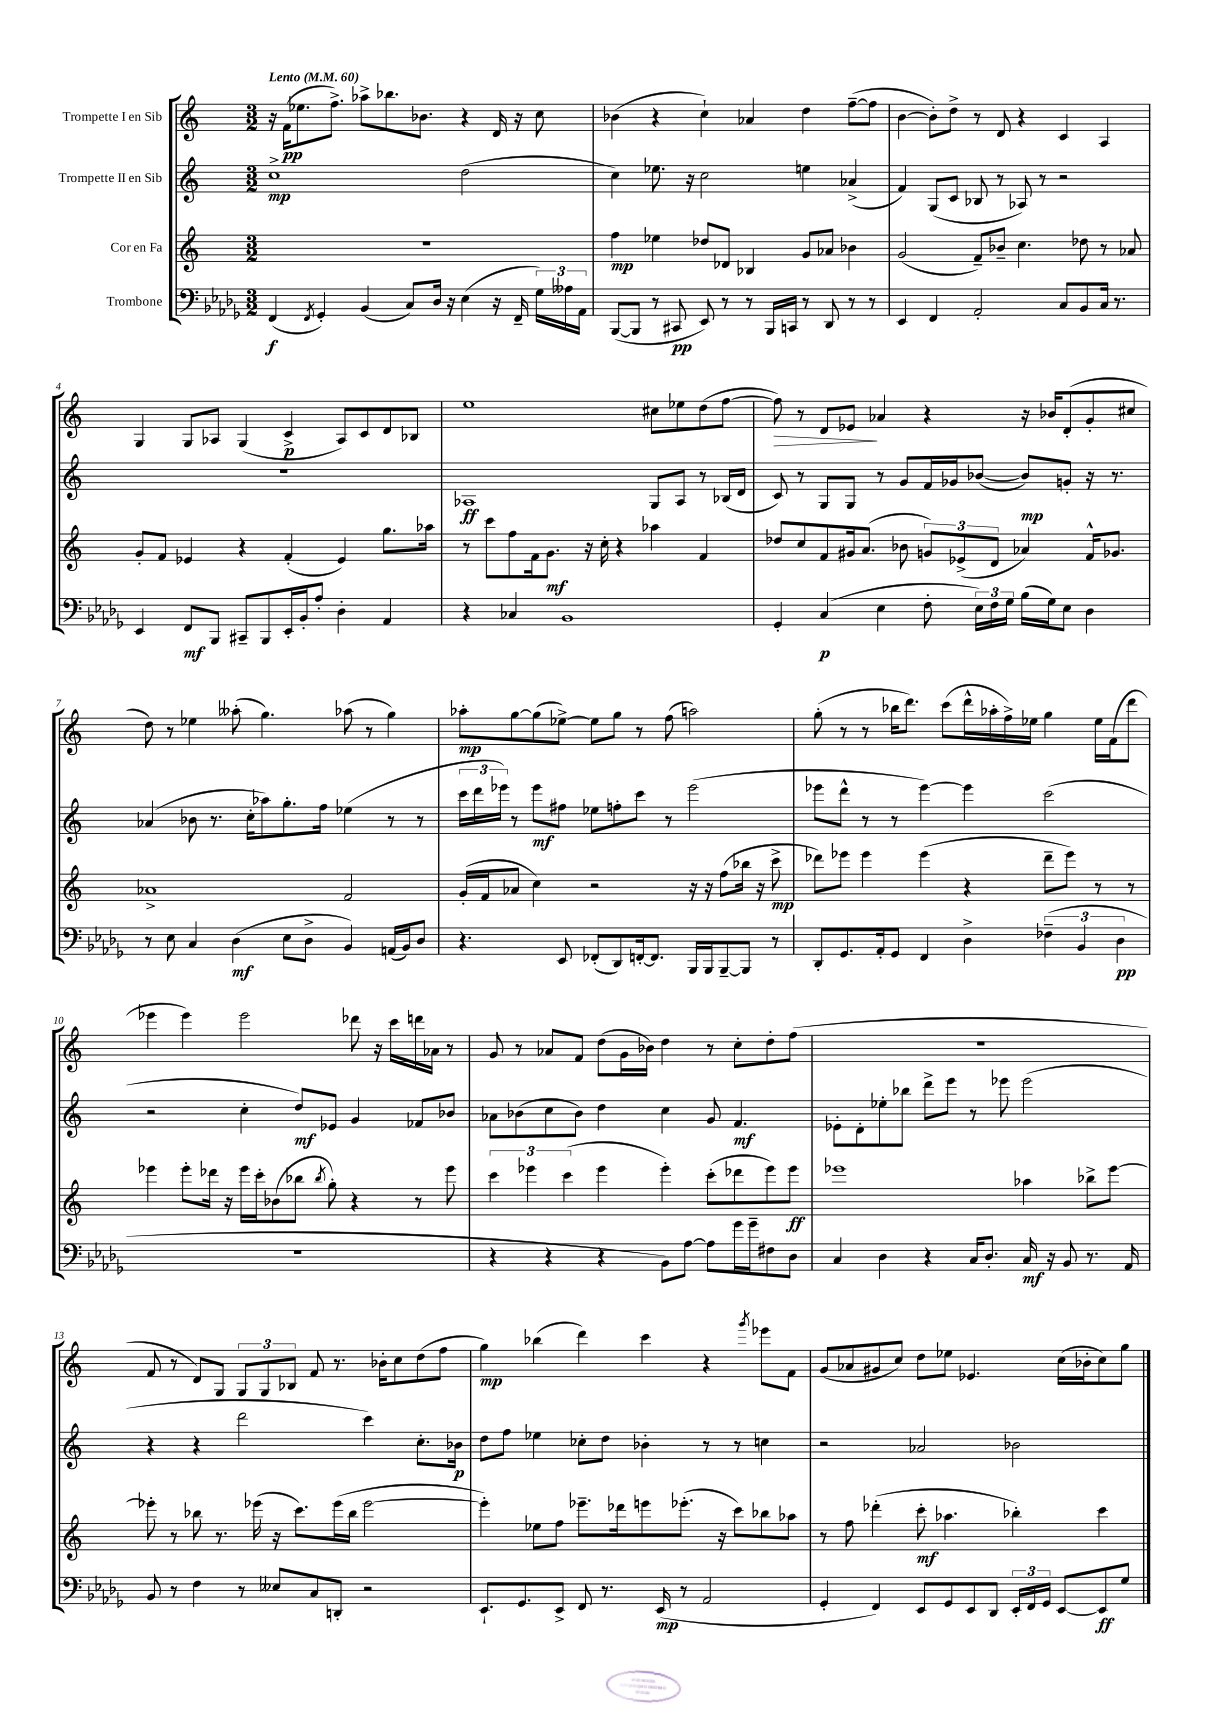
<<
\new StaffGroup <<
\new Staff = "s0" \with { instrumentName = "Trompette I en Sib" } {
    \clef treble \key c \major \numericTimeSignature \time 3/2 \tempo "Lento" 4 = 60
    \autoBeamOff r16 f'16[\pp( ees''8. f''8.]->) aes''8[-> bes''8. bes'8.] r4 d'16 r16 c''8 |
    bes'4( r4 c''4-!) aes'4 d''4 f''8[~--( f''8] |
    b'4~ b'8[-.) d''8]-> r8 d'8 r4 c'4 a4 |
    g4 g8[ aes8] g4( c'4->\p aes8[) c'8 d'8 bes8] |
    e''1 cis''8[ ees''8 d''8( f''8]~ |
    f''8\>) r8 d'8[ ees'8]\! aes'4 r4 r16 bes'16[ d'8-.( g'8-. cis''8] |
    d''8) r8 ees''4 aeses''8-.( g''4.) aes''8( r8 g''4) |
    aes''8[-.\mp g''8~ g''8( ees''8]~->) ees''8[ g''8] r8 f''8( a''2) |
    g''8-.( r8 r8 bes''16[ d'''8.]) c'''8[( d'''16-^ aes''16-. f''16->) ees''16] g''4 ees''16[ f'16( d'''8] |
    ees'''4 ees'''4) ees'''2 des'''8 r16 c'''16[ d'''16 aes'16] r8 |
    g'8 r8 aes'8[ f'8] d''8[( g'16 bes'16]) d''4 r8 c''8[-. d''8-. f''8]( |
    R1. |
    f'8 r8 d'8[) g8] \tuplet 3/2 { g8[ g8 bes8] } f'8 r8. bes'16[-. c''8 d''8( f''8] |
    g''4\mp) bes''4( d'''4) c'''4 r4 \acciaccatura { g'''8 } ees'''8[ f'8] |
    g'8[( aes'8 gis'8 c''8]) d''8[ ees''8] ees'4. c''16[( bes'16-. c''8) g''8] \bar "|." |
}
\new Staff = "s1" \with { instrumentName = "Trompette II en Sib" } {
    \clef treble \key c \major \numericTimeSignature \time 3/2
    \autoBeamOff c''1->\mp d''2( |
    c''4) ees''8. r16 c''2 e''4 aes'4->( |
    f'4) g8[( c'8] bes8 r8 aes8) r8 r2 |
    R1. |
    aes1\ff g8[ aes8] r8 bes16[( d'16] |
    c'8) r8 g8[ g8] r8 g'8[ f'16 ges'16 bes'8]~( bes'8[\mp) g'8]-. r16 r8. |
    aes'4( bes'8 r8. c''16[-. aes''8) g''8.-. f''16] ees''4( r8 r8 |
    \tuplet 3/2 { c'''16[ d'''16 ees'''16]) } r8 ees'''8[\mf fis''8] ees''8[ f''8-. c'''8] r8 ees'''2( |
    ees'''8[ d'''8]-^ r8 r8 ees'''4~) ees'''4 c'''2( |
    r2 c''4-. d''8[\mf) ees'8] g'4 fes'8[ bes'8] |
    aes'8[ bes'8( c''8 bes'8]) d''4 c''4 g'8 f'4.\mf |
    ees'8[-. d'8-. ees''8-. bes''8] d'''8[-> e'''8] r8 ees'''8 ees'''2( |
    r4 r4 d'''2 c'''4) c''8.[-. bes'16]\p |
    d''8[ f''8] ees''4 ces''8[-. d''8] bes'4-. r8 r8 c''4 |
    r2 aes'2 bes'2 \bar "|." |
}
\new Staff = "s2" \with { instrumentName = "Cor en Fa" } {
    \clef treble \key c \major \numericTimeSignature \time 3/2
    \autoBeamOff R1. |
    f''4\mp ees''4 des''8[ des'8] bes4 g'8[ aes'8] bes'4 |
    g'2( f'8[--) bes'8]-- c''4. des''8 r8 aes'8 |
    g'8[-. f'8] ees'4 r4 f'4-.( ees'4) g''8.[ aes''16] |
    r8 c'''8[ f''8 f'16 g'8.]\mf r16 c''16-. r4 aes''4 f'4 |
    des''8[ c''8 f'8 gis'16 a'8.]( bes'8 \tuplet 3/2 { g'8[) ees'8->( d'8] } aes'4) f'16[-^ ges'8.] |
    aes'1-> f'2 |
    g'16[-.( f'16 aes'8] c''4) r2 r16 r16 f''8[( bes''16] r16 c'''8->\mp |
    des'''8[) ees'''8] ees'''4 ees'''4( r4 des'''8[-- ees'''8]) r8 r8 |
    ees'''4 ees'''8[-. des'''16] r16 ees'''16[ c'''16-. bes'8( bes''8] \acciaccatura { bes''8 } g''8-.) r4 r8 ees'''8 |
    \tuplet 3/2 { c'''4 ees'''4 c'''4( } ees'''4 ees'''4-.) c'''8[-.( des'''8 ees'''8) ees'''8]\ff |
    ees'''1 aes''4 bes''8[-> ees'''8]~ |
    ees'''8-. r8 bes''8 r8. ees'''16( r16 c'''8.[) ees'''16( bes''16] ees'''2~ |
    ees'''4-.) ees''8[ f''8] ees'''8.[-- des'''16 e'''8 ees'''8.]-.( r16 c'''8[) bes''8 aes''8] |
    r8 f''8 des'''4-.( c'''8-.\mf aes''4. bes''4-.) c'''4 \bar "|." |
}
\new Staff = "s3" \with { instrumentName = "Trombone" } {
    \clef bass \key des \major \numericTimeSignature \time 3/2
    \autoBeamOff f,4\f( \acciaccatura { f,8 } ges,4-.) bes,4( c8[) des16] r16 ees4( r16 f,16-- \tuplet 3/2 { ges16[) aeses16 aes,16] } |
    bes,,8[~( bes,,8] r8 cis,8\pp ees,8) r8 r8 bes,,16[ c,16] r8 des,8 r8 r8 |
    ees,4 f,4 aes,2-. c8[ bes,8 c16] r8. |
    ees,4 f,8[\mf bes,,8] cis,8[-- bes,,8 ees,16-. bes,16-. aes8]-. des4-. aes,4 |
    r4 ces4 bes,1 |
    ges,4-. c4\p( ees4 f8-. \tuplet 3/2 { ees16[) f16 ges16] } bes16[( ges16) ees8] des4 |
    r8 ees8 c4 des4\mf( ees8[ des8]-> bes,4) a,16[( bes,16) des8] |
    r4. ees,8 fes,8[-.( des,8) f,16~-. f,8.] bes,,16[ bes,,16 bes,,8~-- bes,,8] r8 |
    des,8[-. ges,8. aes,16-. ges,8] f,4 des4-> \tuplet 3/2 { fes4--( bes,4 des4\pp } |
    R1. |
    r4 r4 r4 bes,8[) aes8]~ aes8[ ges'16 ges'16-- fis8 des8] |
    c4 des4 r4 c16[ des8.]-. c16\mf r16 bes,8 r8. aes,16 |
    bes,8 r8 f4 r8 eeses8[ c8 d,8]-. r2 |
    ees,8.[-! ges,8. ees,8]-> f,8 r8. ees,16\mp( r8 aes,2 |
    ges,4-. f,4) ees,8[ ges,8 ees,8 des,8] \tuplet 3/2 { ees,16[-. f,16 ges,16] } ees,8[~ ees,8\ff ges8] \bar "|." |
}
>>
>>
